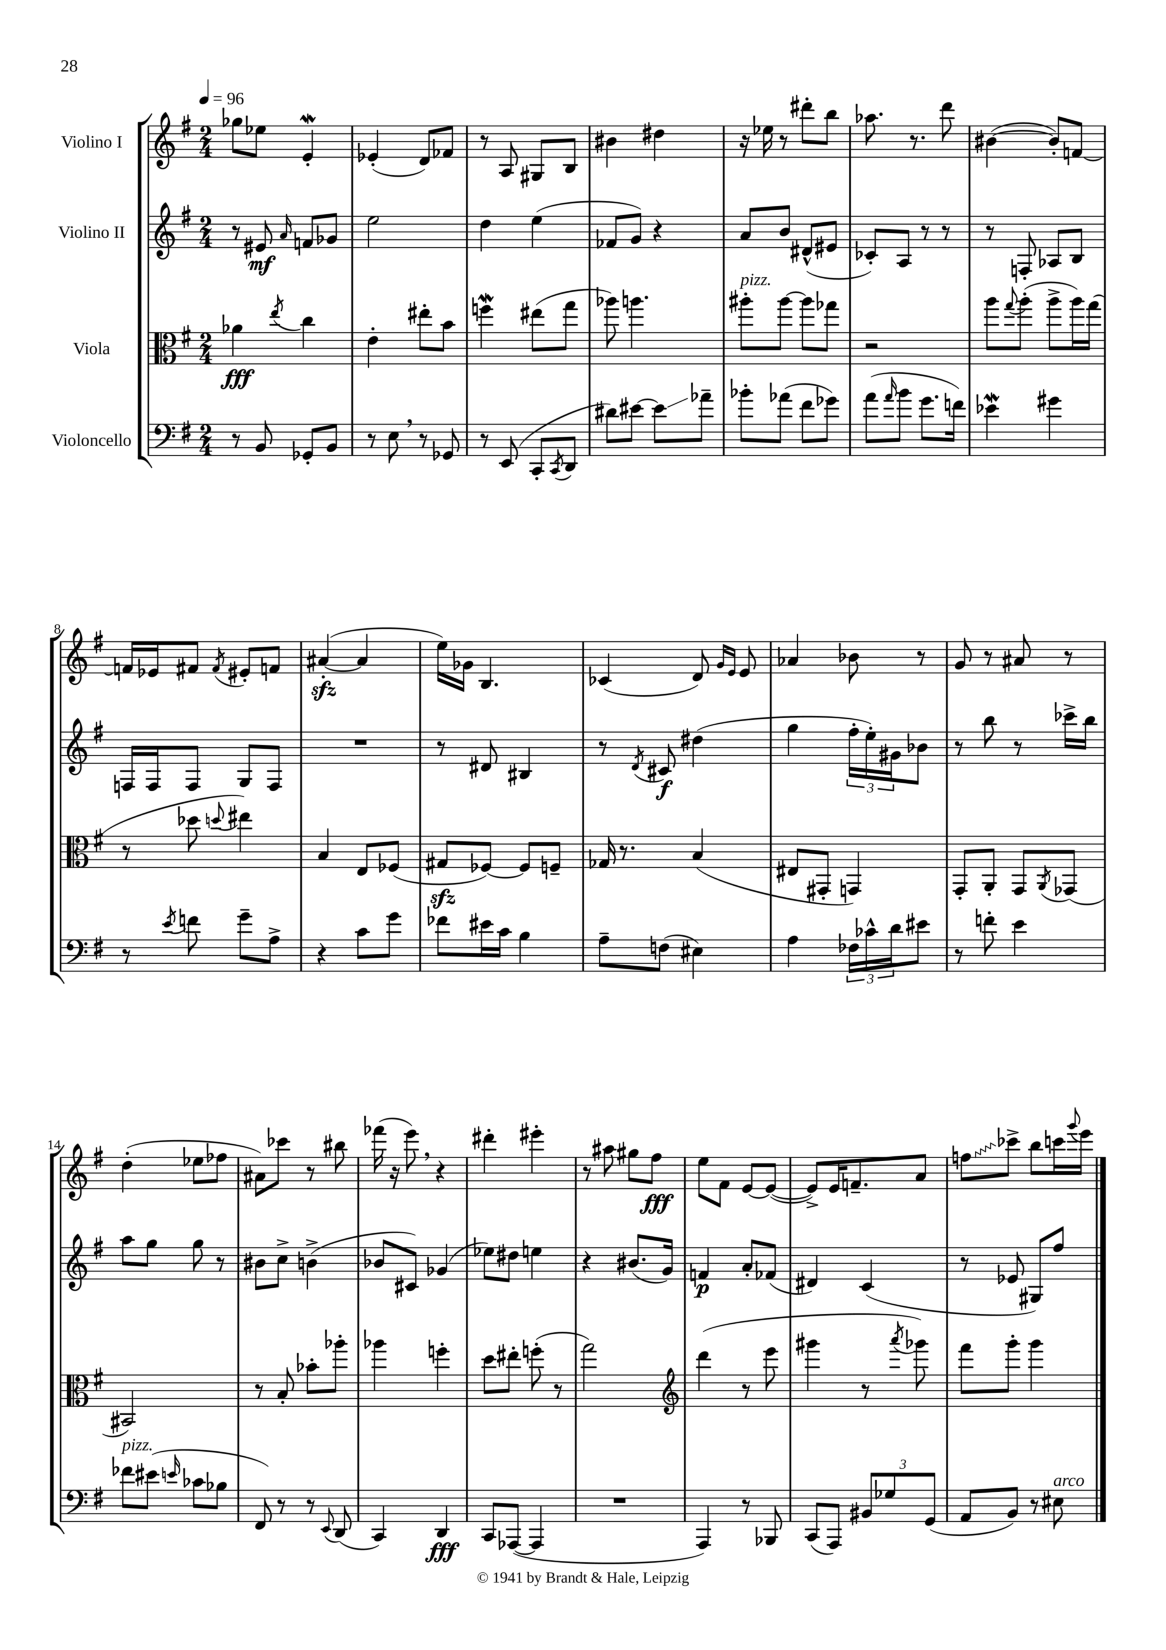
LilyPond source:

<<
\new StaffGroup <<
\new Staff = "s0" \with { instrumentName = "Violino I" } {
    \clef treble \key g \major \numericTimeSignature \time 2/4 \tempo 4 = 96
    ges''8 ees''8 e'4-.\mordent |
    ees'4-.( d'8) fes'8 |
    r8 a8 gis8 b8 |
    bis'4 dis''4 |
    r16 ees''16 r8 dis'''8-. b''8 |
    aes''8. r8. d'''8 |
    bis'4~( bis'8-.) f'8~ |
    f'16 ees'16 fis'8 \acciaccatura { fis'8 } eis'8-. f'8 |
    ais'4~-.\sfz( ais'4 |
    e''16) ges'16 b4. |
    ces'4( d'8) \grace { g'16 e'16 } e'8 |
    aes'4 bes'8 r8 |
    g'8 r8 ais'8 r8 |
    d''4-.( ees''8 fes''8 |
    ais'8) ces'''8 r8 bis''8 |
    fes'''16( r16 e'''8) \breathe r4 |
    dis'''4-. eis'''4-. |
    r8 ais''8 gis''8 fis''8\fff |
    e''8 fis'8 e'8~ e'8~( |
    e'8->) e'16 f'8.-- a'8 |
    \once \override Glissando.style = #'zigzag f''8\glissando ces'''8-> b''8 c'''16 \appoggiatura { g'''8 } e'''16 \bar "|." |
}
\new Staff = "s1" \with { instrumentName = "Violino II" } {
    \clef treble \key g \major \numericTimeSignature \time 2/4
    r8 eis'8\mf \grace { a'16 } f'8 ges'8 |
    e''2 |
    d''4 e''4( |
    fes'8 g'8) r4 |
    a'8 b'8 dis'8-^( eis'8 |
    ces'8-.) a8 r8 r8 |
    r8 f8-. aes8 b8 |
    f16 f16 f8 g8 f8 |
    R2 |
    r8 dis'8 bis4 |
    r8 \acciaccatura { d'8 } cis'8\f dis''4( |
    g''4 \tuplet 3/2 { fis''16-. e''16-.) gis'16 } bes'8 |
    r8 b''8 r8 ces'''16-> b''16 |
    a''8 g''8 g''8 r8 |
    bis'8 c''8-> b'4->( |
    bes'8 cis'8) ges'4( |
    ees''8) dis''8 e''4 |
    r4 bis'8.( g'16) |
    f'4\p a'8-. fes'8( |
    dis'4) c'4( |
    r8 ees'8 gis8) fis''8 \bar "|." |
}
\new Staff = "s2" \with { instrumentName = "Viola" } {
    \clef alto \key g \major \numericTimeSignature \time 2/4
    aes'4\fff \acciaccatura { e''8 } c''4 |
    e'4-. eis''8-. b'8 |
    f''4\mordent eis''8( g''8 |
    aes''8) a''4. |
    ais''8-.^\markup { \italic "pizz." } ais''8~ ais''8 ges''8 |
    r2 |
    a''8 \appoggiatura { g''8 } a''8-.( a''8-> a''16) g''16( |
    r8 des''8 \appoggiatura { d''8 } eis''4) |
    b4 e8 fes8( |
    gis8\sfz fes8~) fes8 f8-- |
    ges16 r8. b4( |
    eis8 gis,8-. g,4) |
    g,8-. a,8-. g,8 \acciaccatura { a,8 } ges,8( |
    bis,2) |
    r8 b8-. bes'8-. aes''8-. |
    aes''4 f''4-. |
    d''8 eis''8-. f''8-.( r8 |
    g''2) |
    \clef treble d'''4( r8 e'''8 |
    gis'''4 r8 \acciaccatura { a'''8 } ges'''8) |
    fis'''8 g'''8-. g'''4 \bar "|." |
}
\new Staff = "s3" \with { instrumentName = "Violoncello" } {
    \clef bass \key g \major \numericTimeSignature \time 2/4
    r8 b,8 ges,8-. b,8 |
    r8 e8 \breathe r8 ges,8 |
    r8 e,8( c,8-. \acciaccatura { c,8 } d,8 |
    dis'8) eis'8~ eis'8\glissando aes'8-- |
    bes'8-. aes'8( fis'8 ges'8) |
    a'8( \grace { a'16 } b'8 g'8. f'16) |
    ees'4\mordent gis'4 |
    r8 \acciaccatura { e'8 } f'8 g'8-- a8-> |
    r4 c'8 g'8 |
    fes'8 eis'16 c'16 b4 |
    a8-- f8( eis4) |
    a4 \tuplet 3/2 { fes16 ces'16-^ d'16 } eis'8 |
    r8 f'8-. e'4 |
    fes'8^\markup { \italic "pizz." } eis'8( \grace { e'16 } ces'8 bes8 |
    fis,8) r8 r8 \appoggiatura { e,8 } d,8( |
    c,4) d,4\fff |
    c,8 aes,,8~( aes,,4 |
    R2 |
    a,,4) r8 bes,,8 |
    c,8( a,,8) \tuplet 3/2 { bis,8 ges8 g,8( } |
    a,8 b,8) r8 eis8^\markup { \italic "arco" } \bar "|." |
}
>>
>>
